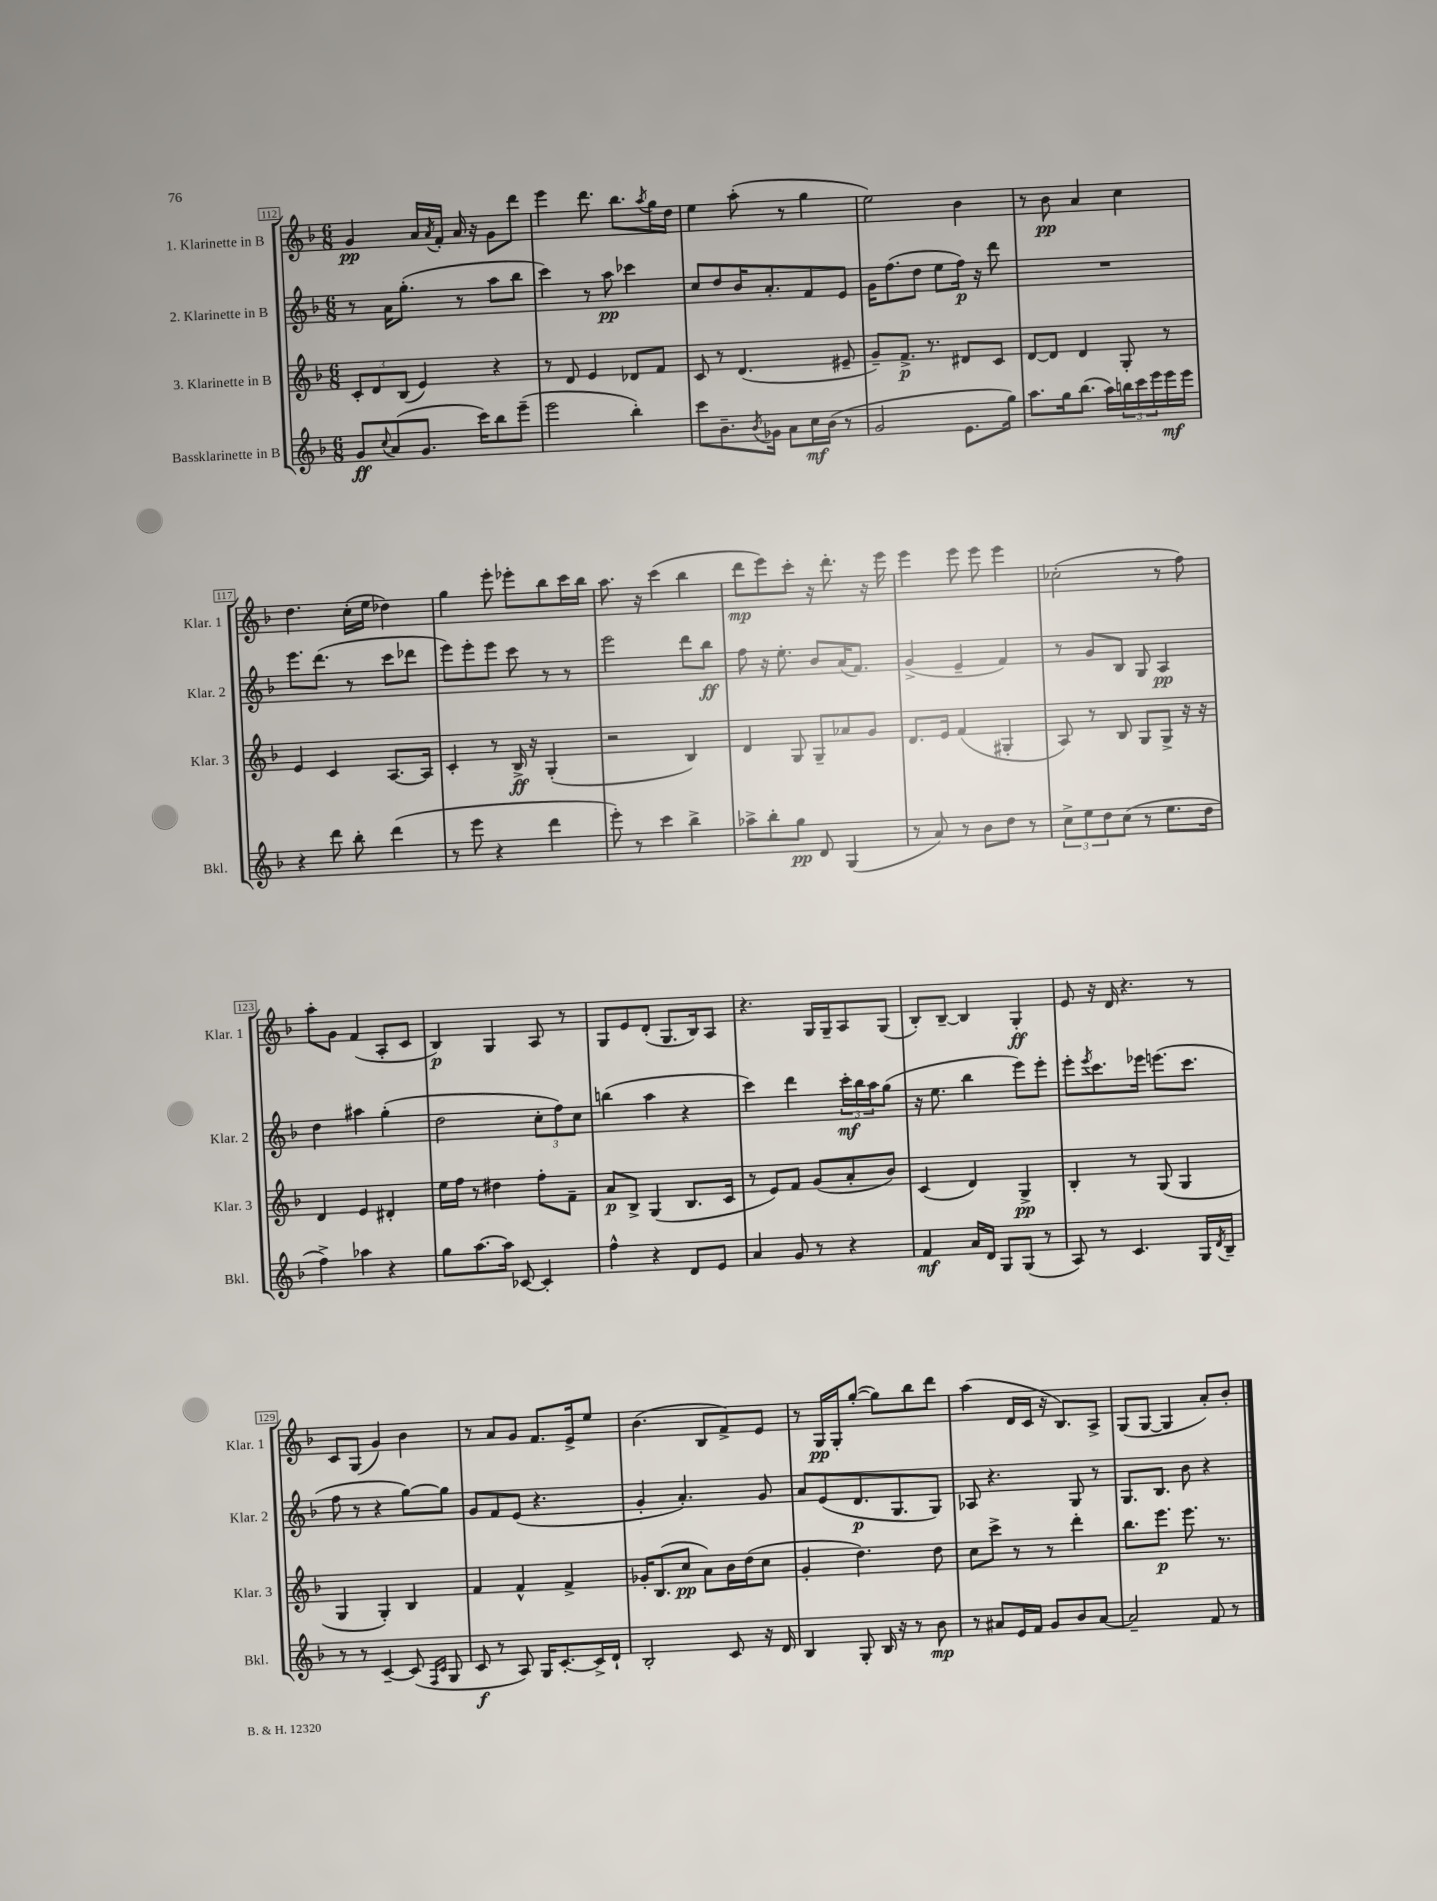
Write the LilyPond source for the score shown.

<<
\new StaffGroup <<
\new Staff = "s0" \with { instrumentName = "1. Klarinette in B" shortInstrumentName = "Klar. 1" } {
    \clef treble \key f \major \numericTimeSignature \time 6/8
    g'4\pp a'16 \acciaccatura { a'8 } f'16-. a'16 r16 g'8 d'''8 |
    e'''4 d'''8. bes''8. \acciaccatura { a''8 } g''16 d''16 |
    e''4 a''8-.( r8 g''4 |
    e''2) bes'4 |
    r8 bes'8\pp a'4 c''4 |
    d''4. c''16-.( e''16 des''4) |
    g''4 e'''8-. ees'''8-. bes''8 c'''16 bes''16 |
    a''8. r16 c'''4( bes''4 |
    d'''8\mp e'''8) c'''8-. r16 d'''8.-. r16 e'''16 |
    e'''4 e'''8 e'''8 e'''4 |
    ces''2-.( r8 f''8) |
    a''8-. g'8 f'4( a8-. c'8 |
    bes4\p) g4 a8 r8 |
    g8 e'8 d'8-.( g8. bes16) a8 |
    r4. g16 g16-- a8 g8( |
    bes8-.) bes8~-- bes4 g4-.\ff |
    e'8 r16 d'16 r4. r8 |
    c'8 g8( g'4) bes'4 |
    r8 a'8 g'8 f'8. e'16-> e''8 |
    bes'4.( bes8 f'8->) e'8 |
    r8 g16\pp g16-. g''8~-.( g''8) bes''8 d'''8 |
    a''4( d'16 c'16 r16 bes8.) a8-> |
    g8( g8~ g4 a'8-.) bes'8-. \bar "|." |
}
\new Staff = "s1" \with { instrumentName = "2. Klarinette in B" shortInstrumentName = "Klar. 2" } {
    \clef treble \key f \major \numericTimeSignature \time 6/8
    r8 a'16 g''8.-.( r8 a''8 bes''8 |
    c'''4) r8 a''8\pp ces'''4 |
    c''8 d''8 bes'16 a'8.-. f'8 e'8 |
    g'16 f''8.( d''8 e''8 f''16\p) r16 d'''8 |
    R2. |
    e'''8. d'''8.( r8 c'''8 des'''8 |
    e'''8) e'''8-. e'''8 c'''8 r8 r8 |
    e'''2 d'''8 bes''8\ff |
    f''8 r16 e''8.-. bes'8 a'16( f'8.) |
    g'4->( e'4-- f'4) |
    r8 g'8 bes8 g8 a4\pp |
    d''4 ais''4 g''4-.( |
    d''2 \tuplet 3/2 { c''8-. f''8) c''8 } |
    b''4( a''4 r4 |
    c'''4) d'''4 \tuplet 3/2 { c'''16-.\mf bes''16 a''16 } g''8( |
    r16 e''8. bes''4 e'''8) e'''8-. |
    e'''8-. \acciaccatura { e'''8 } c'''8. ees'''16 e'''8.( c'''8. |
    f''8 r8 r4 g''8~) g''8 |
    g'8 f'8 e'8( r4. |
    g'4-. a'4.-.) g'8 |
    a'8 e'8( d'8.\p g8. g8) |
    aes8 r4. g8 r8 |
    g8. bes8. bes'8 r4 \bar "|." |
}
\new Staff = "s2" \with { instrumentName = "3. Klarinette in B" shortInstrumentName = "Klar. 3" } {
    \clef treble \key f \major \numericTimeSignature \time 6/8
    \tuplet 3/2 { c'8-. d'8 bes8( } e'4) r4 |
    r8 d'8 e'4 des'8 f'8 |
    c'8 r8 d'4.( eis'8-- |
    g'8--) f'8.->\p r8. dis'8 c'8 |
    d'8~ d'8 d'4 g8-. r8 |
    e'4 c'4 a8.~ a16 |
    c'4-. r8 bes16->\ff r16 g4-.( |
    r2 bes4) |
    d'4 g8 g8-- aes'8 g'8 |
    d'8. e'16 f'4( gis4-. |
    a8) r8 bes8 g8 g8-> r16 r16 |
    d'4 e'4 dis'4-. |
    e''16 f''16 r8 dis''4 f''8-. f'8-- |
    a'8\p bes8-> g4( bes8. c'16 |
    r8 e'8) f'8 g'8( a'8-. bes'8) |
    c'4( d'4) g4->\pp |
    bes4-. r8 g8( g4 |
    g4 g4-.) bes4 |
    f'4 f'4-^ f'4-> |
    ges'16-. bes8.( c''8\pp a'8) bes'16 d''16( c''8 |
    g'4-. d''4.) d''8 |
    c''8 c'''8-> r8 r8 d'''4-. |
    bes''8. e'''8.\p e'''8. r8. \bar "|." |
}
\new Staff = "s3" \with { instrumentName = "Bassklarinette in B" shortInstrumentName = "Bkl." } {
    \clef treble \key f \major \numericTimeSignature \time 6/8
    g'8\ff \appoggiatura { c''8 } a'8( g'8. c'''16) bes''8 e'''8--( |
    e'''2 bes''4-.) |
    c'''8 bes'8.-- \acciaccatura { bes'8 } ges'16 a'8 c''16\mf bes'16( r8 |
    g'2 e'8. g''16) |
    a''8. g''16 bes''8.( a''16) \tuplet 3/2 { b''16 c'''16 e'''16 } e'''16\mf e'''16 |
    r4 d'''8 bes''8-. d'''4( |
    r8 e'''8 r4 d'''4 |
    e'''8-.) r8 c'''4 bes''4-> |
    aes''8-> bes''8-. g''8\pp d'8 g4( |
    r8 a'8) r8 bes'8 d''8 r8 |
    \tuplet 3/2 { c''8-> e''8 d''8 } c''8( r8 e''8. d''16 |
    f''4->) aes''4 r4 |
    g''8 a''8.~ a''16 ces'8~ ces'4-. |
    f''4-^ r4 d'8 e'8 |
    a'4 g'8 r8 r4 |
    f'4\mf a'16 d'16 g8 g8( r8 |
    a8) r8 c'4. g16 \acciaccatura { d'8 } bes16-- |
    r8 r8 c'4~-- c'8( \grace { f16 c'16 } g8 |
    c'8\f r8 a8) g16 c'8.~-. c'16-> d'16-! |
    bes2-. c'8 r16 d'16 |
    bes4 g8-. bes16 r16 r8 bes'8\mp |
    r8 ais'8 e'16 f'16 g'8 bes'8 ais'8~ |
    ais'2-- f'8 r8 \bar "|." |
}
>>
>>
\layout { \context { \Score currentBarNumber = #112 \override BarNumber.stencil = #(make-stencil-boxer 0.1 0.3 ly:text-interface::print) } }
